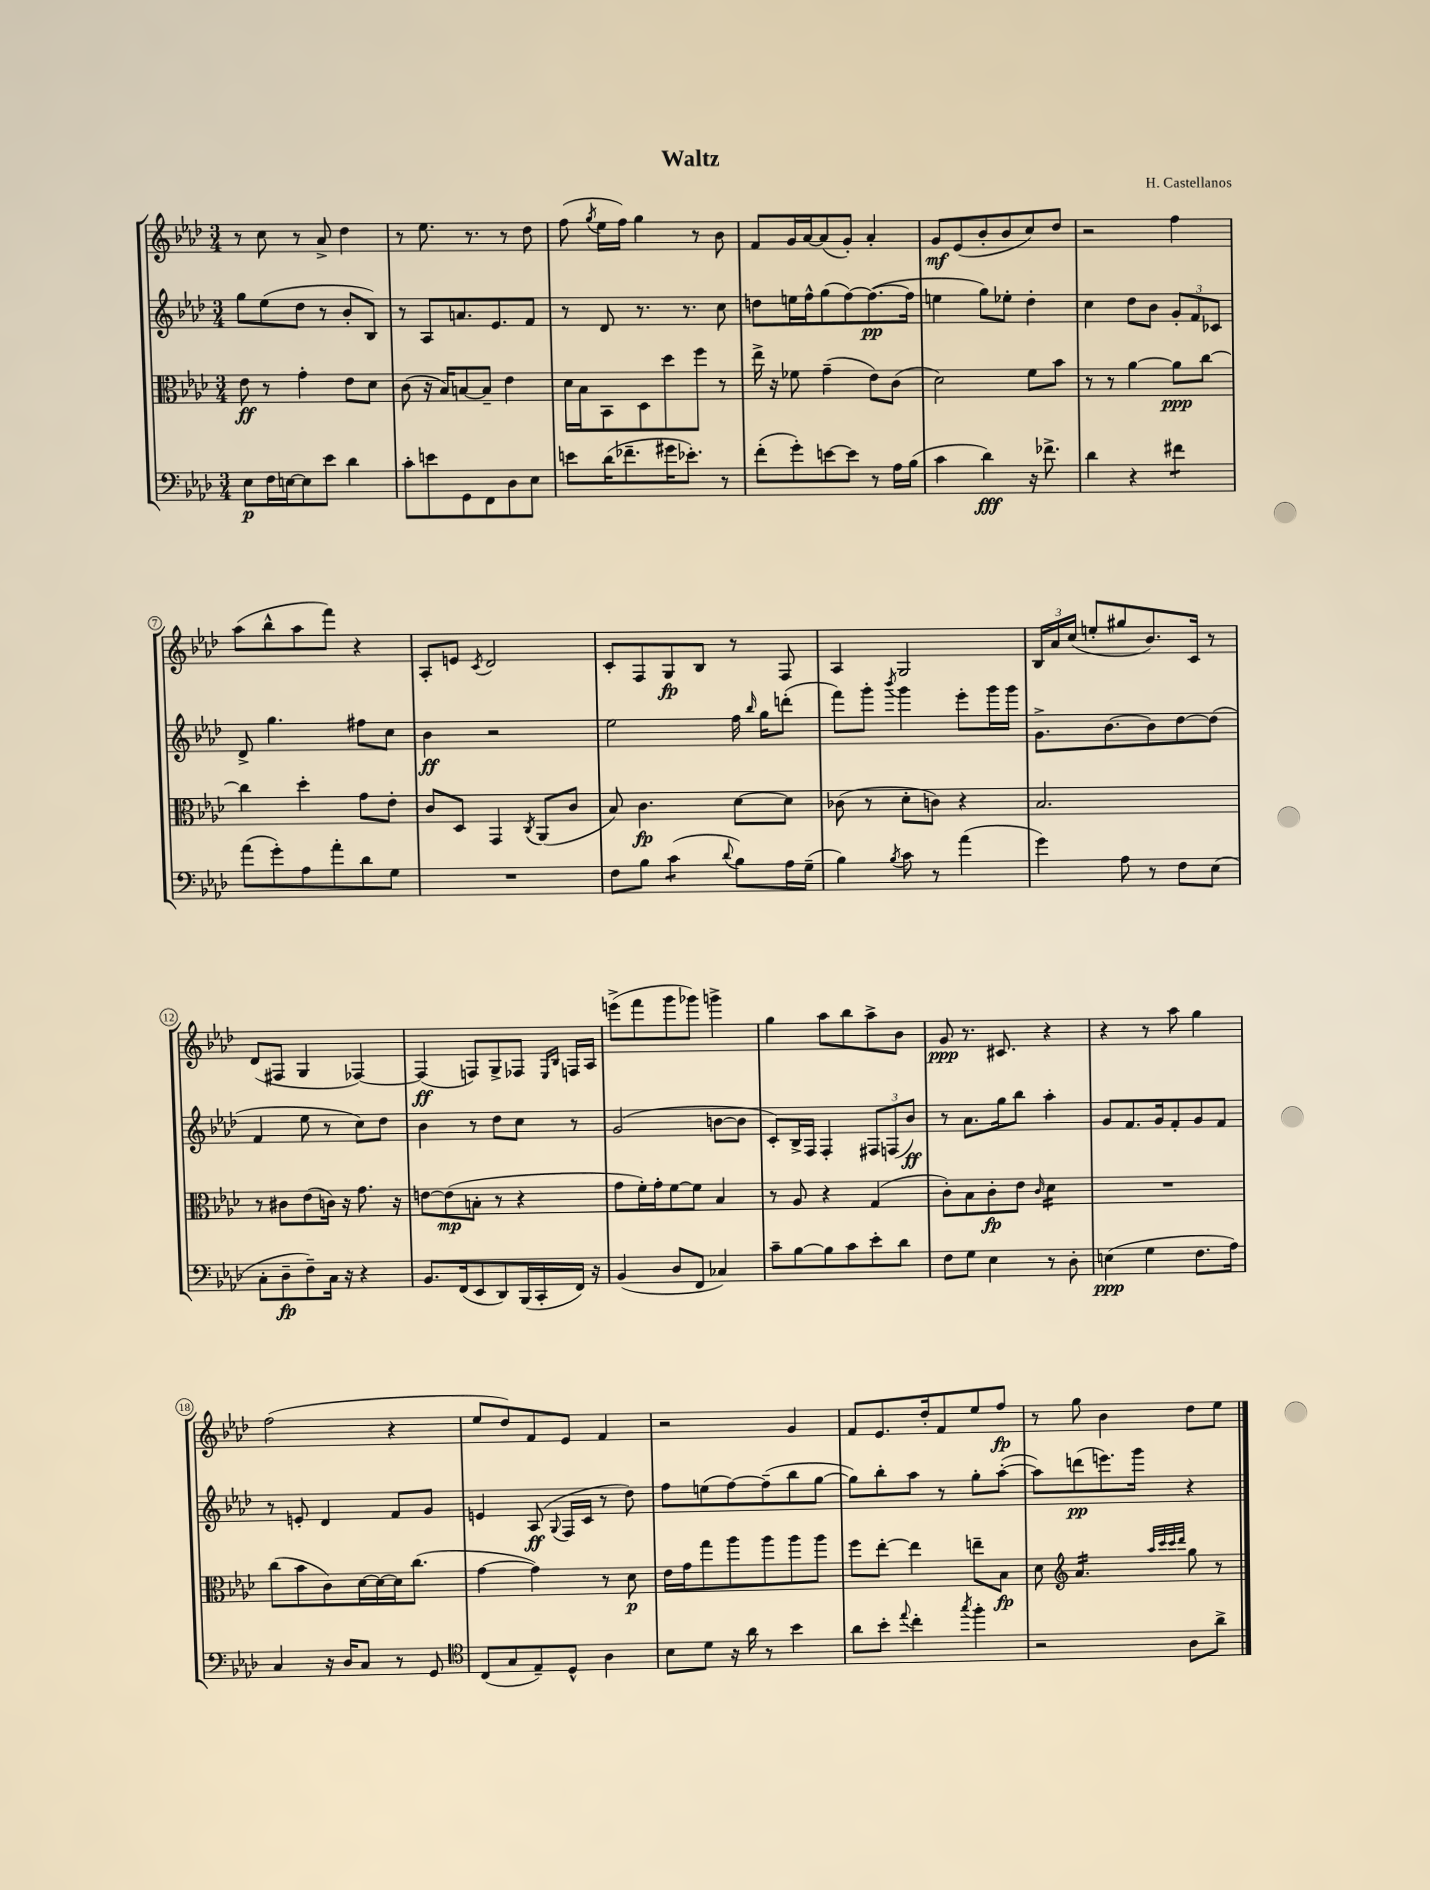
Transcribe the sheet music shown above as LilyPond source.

\header { title = "Waltz" composer = "H. Castellanos" }
<<
\new StaffGroup <<
\new Staff = "s0" {
    \clef treble \key aes \major \numericTimeSignature \time 3/4
    \autoBeamOff r8 c''8 r8 aes'8-> des''4 |
    r8 ees''8. r8. r8 des''8 |
    f''8( \acciaccatura { g''8 } ees''16[ f''16]) g''4 r8 bes'8 |
    f'8[ g'16 aes'16~ aes'8( g'8]-.) aes'4-. |
    g'8[\mf ees'8( bes'8-. bes'8 c''8) des''8] |
    r2 f''4 |
    aes''8[( bes''8-^ aes''8 f'''8]) r4 |
    aes8[-. e'8] \acciaccatura { c'8 } des'2 |
    c'8[-. f8 g8\fp bes8] r8 f8 |
    aes4 g2 |
    \tuplet 3/2 { bes16[ aes'16 c''16]( } e''8[-. gis''8 bes'8.) c'16] r8 |
    des'8[( fis8] g4 fes4~) |
    fes4\ff( f8[) g8-> fes8] \grace { ees16[ bes16] } f16[ aes16] |
    e'''8[->( f'''8 g'''8 ges'''8]) g'''4-> |
    g''4 aes''8[ bes''8 aes''8-> bes'8] |
    g'8\ppp r8. cis'8. r4 |
    r4 r8 aes''8 g''4 |
    f''2( r4 |
    ees''8[ des''8) f'8 ees'8] f'4 |
    r2 g'4 |
    f'8[ ees'8. des''16-. f'8 ees''8 f''8]\fp |
    r8 g''8 bes'4 des''8[ ees''8] \bar "|." |
}
\new Staff = "s1" {
    \clef treble \key aes \major \numericTimeSignature \time 3/4
    \autoBeamOff g''8[ ees''8( des''8] r8 bes'8[-. bes8]) |
    r8 aes8[ a'8. ees'8. f'8] |
    r8 des'8 r8. r8. c''8 |
    d''8[ e''16 f''16-^ g''8( f''8~) f''8.~\pp( f''16] |
    e''4 g''8[) ees''8]-. des''4-. |
    c''4 des''8[ bes'8] \tuplet 3/2 { g'8[-. f'8 ces'8] } |
    des'8-> g''4. fis''8[ c''8] |
    bes'4\ff r2 |
    ees''2 f''16 \grace { bes''16 } g''16[ d'''8]-.( |
    f'''8[) g'''8]-. \acciaccatura { bes'''8 } g'''4 ees'''8[-. g'''16 g'''16] |
    g'8.[-> bes'8.~ bes'8 des''8~ des''8]( |
    f'4 ees''8 r8 c''8[) des''8] |
    bes'4 r8 des''8[ c''8] r8 |
    g'2( b'8[~ b'8] |
    c'8[-.) bes16-> f16] f4-. \tuplet 3/2 { fis8[ f8( bes'8]\ff) } |
    r8 aes'8.[ g''16 bes''8] aes''4-. |
    g'8[ f'8. g'16 f'8-. g'8 f'8] |
    r8 e'8-. des'4 f'8[ g'8] |
    e'4 aes8\ff( \appoggiatura { g8 } f16[ c'16] r8 des''8) |
    f''8[ e''8( f''8~) f''8--( bes''8 g''8]~ |
    g''8[) bes''8-. aes''8] r8 g''8[-. aes''8]~-.( |
    aes''8[) d'''8\pp( e'''8.) g'''16] r4 \bar "|." |
}
\new Staff = "s2" {
    \clef alto \key aes \major \numericTimeSignature \time 3/4
    \autoBeamOff ees'8\ff r8 g'4-. ees'8[ des'8] |
    c'8( r16 bes16[) b8~ b8]-- ees'4 |
    des'16[ bes16 bes,8 des8 des''8 f''8] r8 |
    ees''16-> r16 fes'8 g'4--( ees'8[) c'8]( |
    des'2) f'8[ bes'8] |
    r8 r8 aes'4~ aes'8[\ppp c''8]~ |
    c''4 des''4-. g'8[ ees'8]-. |
    c'8[ des8] g,4 \acciaccatura { c8 } aes,8[( c'8] |
    bes8) c'4.\fp des'8[~ des'8] |
    ces'8( r8 des'8[-. c'8]) r4 |
    bes2. |
    r8 cis'8[ ees'8( c'16]) r16 g'8. r16 |
    e'8[~ e'8\mp( b8]-. r8 r4 |
    g'8[ f'16-.) g'16-. f'8~ f'8] bes4 |
    r8 aes8 r4 g4( |
    c'8[-.) bes8 c'8-.\fp ees'8] \grace { c'16 } des'4:16 |
    R2. |
    c''8[( bes'8 c'8) des'16~ des'16~ des'16 c''8.]( |
    g'4~ g'4) r8 des'8\p |
    ees'16[ g'16 g''8 aes''8 aes''8 aes''8 aes''8] |
    f''8[ ees''8]~-. ees''4 e''8[-- bes8]\fp |
    des'8 \clef treble aes'4.:16 \grace { aes''32[ c'''32 c'''32 des'''32] } g''8 r8 \bar "|." |
}
\new Staff = "s3" {
    \clef bass \key aes \major \numericTimeSignature \time 3/4
    \autoBeamOff ees8[\p f16 e16~ e8 ees'8] des'4 |
    c'8[-. e'8 g,8 f,8 des8 ees8] |
    e'8[ des'16( fes'8.-- gis'16 ees'8.]-.) r8 |
    f'8[-.( g'8-.) e'8~ e'8] r8 aes16[ bes16]( |
    c'4 des'4\fff) r16 fes'8.-> |
    des'4 r4 fis'4:8 |
    aes'8[( g'8-.) aes8 aes'8-. des'8 g8] |
    R2. |
    f8[ bes8] c'4:8( \appoggiatura { des'8 } bes8[) aes16 g16]--( |
    bes4) \acciaccatura { bes8 } c'8 r8 aes'4( |
    g'4) aes8 r8 f8[ ees8]( |
    c8[-. des8--\fp f8--) c16] r16 r4 |
    bes,8.[ f,16( ees,8 des,8) bes,,16( c,16-. f,16]) r16 |
    bes,4( des8[ f,8] ces4) |
    c'8[-- bes8~ bes8 c'8 ees'8-. des'8] |
    f8[ g8] ees4 r8 des8-. |
    e4\ppp( g4 f8.[ aes16]) |
    c4 r16 des16[ c8] r8 g,8 |
    \clef tenor c8[( g8 ees8--) des8]-^ aes4 |
    bes8[ des'8] r16 aes'16 r8 bes'4 |
    aes'8[ bes'8]-. \appoggiatura { ees''8 } c''4-. \acciaccatura { g''8 } f''4-. |
    r2 aes8[ aes'8]-> \bar "|." |
}
>>
>>
\layout { \context { \Score \override BarNumber.stencil = #(make-stencil-circler 0.1 0.3 ly:text-interface::print) } }
